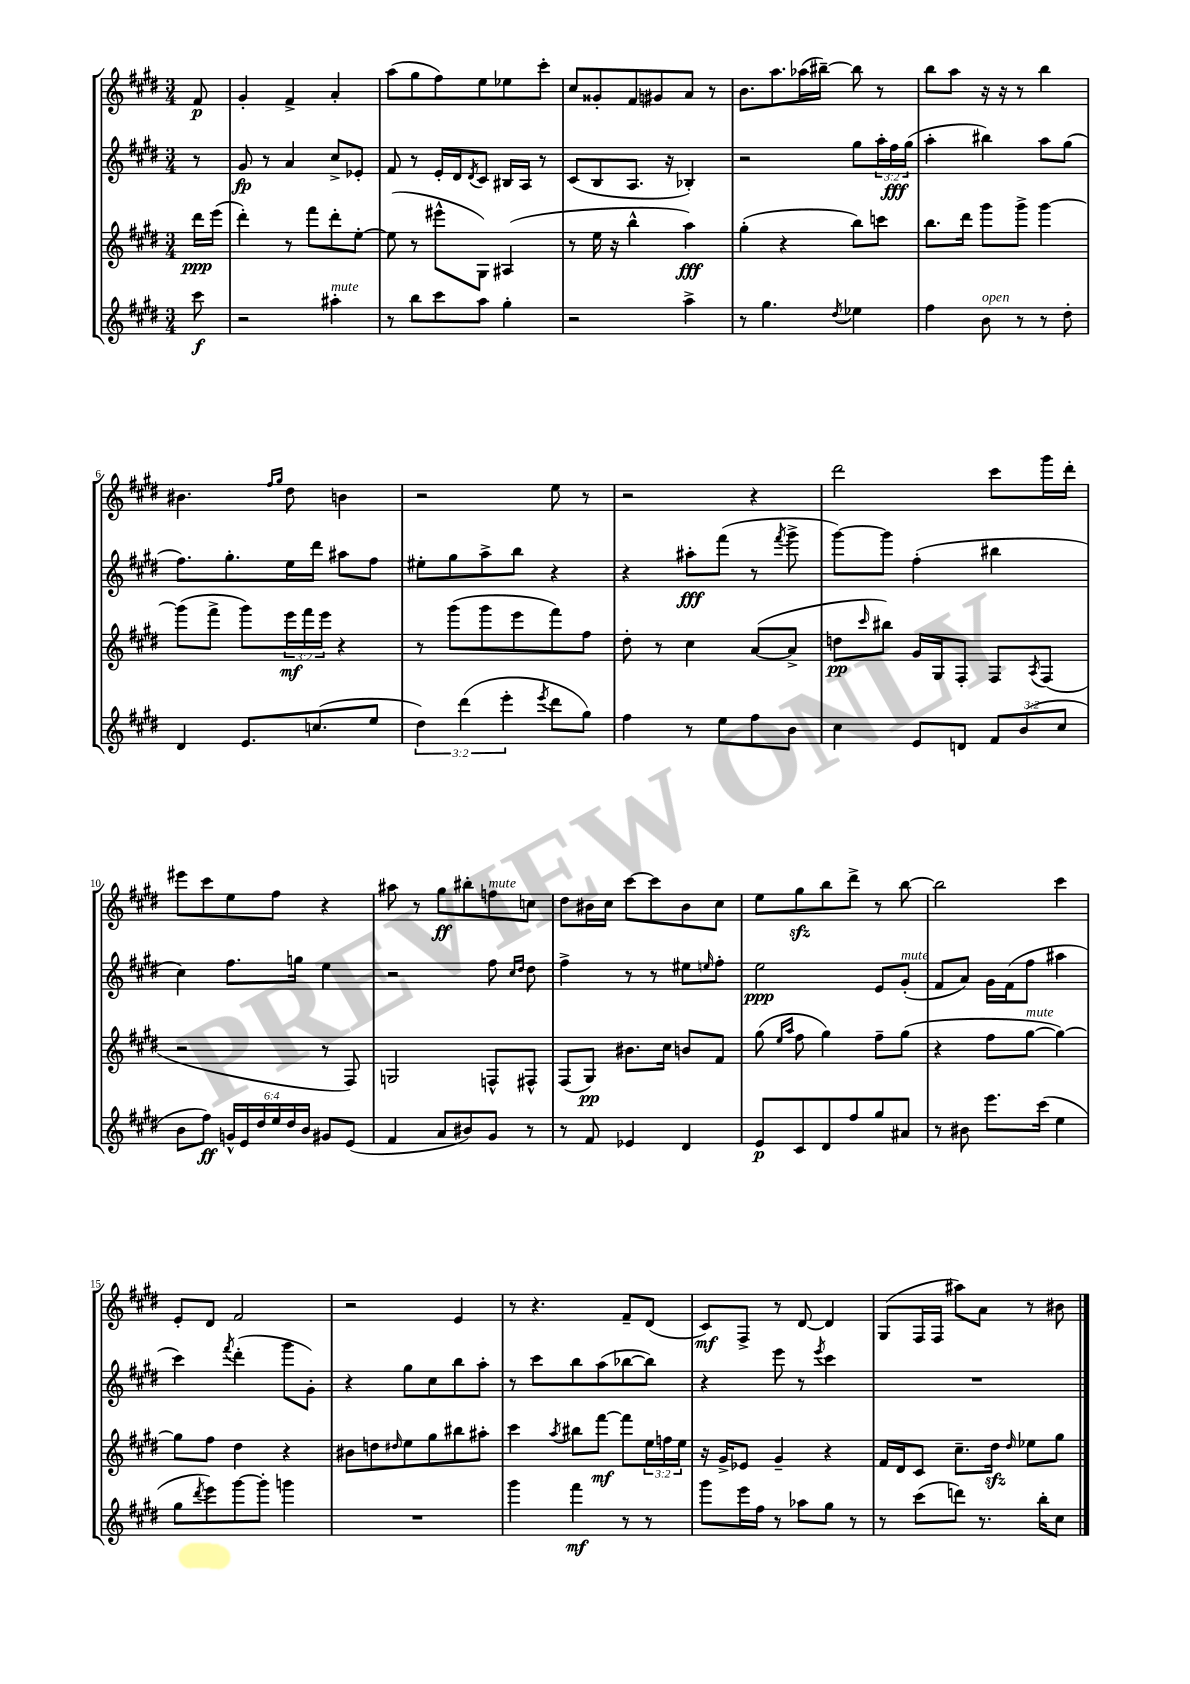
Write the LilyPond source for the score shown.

<<
\new StaffGroup <<
\new Staff = "s0" {
    \clef treble \key e \major \numericTimeSignature \time 3/4 \partial 8
    fis'8\p |
    gis'4-. fis'4-> a'4-. |
    a''8( gis''8 fis''8) e''8 ees''8 cis'''8-. |
    cis''8 gisis'8-. fis'8 gis'8 a'8 r8 |
    b'8. a''8. aes''16( bis''16~--) bis''8 r8 |
    b''8 a''8 r16 r16 r8 b''4 |
    bis'4. \grace { fis''16 gis''16 } dis''8 b'4 |
    r2 e''8 r8 |
    r2 r4 |
    dis'''2 cis'''8 gis'''16 dis'''16-. |
    eis'''8 cis'''8 e''8 fis''8 r4 |
    ais''8 r8 gis''8\ff bis''8-. f''8^\markup { \italic "mute" } c''8 |
    dis''8 bis'16 cis''16 cis'''8~ cis'''8 bis'8 cis''8 |
    e''8 gis''8\sfz b''8 dis'''8-> r8 b''8~ |
    b''2 cis'''4 |
    e'8-. dis'8 fis'2 |
    r2 e'4 |
    r8 r4. fis'8-- dis'8( |
    cis'8\mf) fis8-> r8 dis'8~ dis'4 |
    gis8( fis16 fis16 ais''8) a'8 r8 bis'8 \bar "|." |
}
\new Staff = "s1" {
    \clef treble \key e \major \numericTimeSignature \time 3/4 \override Staff.TupletNumber.text = #tuplet-number::calc-fraction-text \partial 8
    r8 |
    gis'8\fp r8 a'4 cis''8-> ees'8-. |
    fis'8 r8 e'16-. dis'16 \acciaccatura { dis'8 } cis'8 bis16 a16 r8 |
    cis'8( b8 a8. r16 bes4-.) |
    r2 gis''8 \tuplet 3/2 { a''16-. fis''16\fff gis''16( } |
    a''4-. bis''4) a''8 gis''8( |
    fis''8.) gis''8.-. e''16 dis'''16 ais''8 fis''8 |
    eis''8-. gis''8 a''8-> b''8 r4 |
    r4 ais''8-.\fff fis'''8( r8 \acciaccatura { fis'''8 } gis'''8-> |
    gis'''8~) gis'''8 fis''4-.( bis''4 |
    cis''4) fis''8. g''16 e''4 |
    r2 fis''8 \grace { cis''16 dis''16 } dis''8 |
    fis''4-> r8 r8 eis''8 \grace { e''16 } fis''8-. |
    e''2\ppp e'8 gis'8-.^\markup { \italic "mute" }( |
    fis'8 a'8) gis'16 fis'16( fis''8 ais''4 |
    cis'''4) \acciaccatura { fis'''8 } dis'''4-.( gis'''8 gis'8-.) |
    r4 gis''8 cis''8 b''8 a''8-. |
    r8 cis'''8 b''8 a''8( bes''8~ bes''8) |
    r4 e'''8 r8 \acciaccatura { e'''8 } cis'''4 |
    R2. \bar "|." |
}
\new Staff = "s2" {
    \clef treble \key e \major \numericTimeSignature \time 3/4 \override Staff.TupletNumber.text = #tuplet-number::calc-fraction-text \partial 8
    dis'''16\ppp e'''16( |
    dis'''4-.) r8 fis'''8 dis'''8-. e''8~-. |
    e''8( r8 eis'''8-^ gis8) ais4( |
    r8 e''16 r16 b''4-^ a''4\fff) |
    gis''4-.( r4 b''8) c'''8 |
    b''8. dis'''16 gis'''8 gis'''8-> gis'''4~ |
    gis'''8( fis'''8-> gis'''8) \tuplet 3/2 { e'''16\mf fis'''16 e'''16 } r4 |
    r8 gis'''8( gis'''8 e'''8 fis'''8) fis''8 |
    dis''8-. r8 cis''4 a'8~( a'8-> |
    d''8\pp \grace { cis'''16 } bis''8) gis'16 gis16 fis8-. fis8 \acciaccatura { a8 } fis8( |
    r2 r8 fis8) |
    g2 f8-^ fis8-^ |
    fis8( gis8\pp) bis'8. cis''16 b'8 fis'8 |
    gis''8( \grace { e''16 a''16 } fis''8 gis''4) fis''8-- gis''8( |
    r4 fis''8 gis''8~^\markup { \italic "mute" } gis''4~) |
    gis''8 fis''8 dis''4 r4 |
    bis'8 d''8 \grace { dis''16 } e''8 gis''8 bis''8 ais''8-. |
    cis'''4 \acciaccatura { a''8 } bis''8 fis'''8~\mf fis'''8 \tuplet 3/2 { e''16 f''16 e''16 } |
    r16 gis'16-> ees'8 gis'4-- r4 |
    fis'16 dis'16 cis'8 cis''8.-- dis''16\sfz \grace { dis''16 } ees''8 gis''8 \bar "|." |
}
\new Staff = "s3" {
    \clef treble \key e \major \numericTimeSignature \time 3/4 \override Staff.TupletNumber.text = #tuplet-number::calc-fraction-text \partial 8
    cis'''8\f |
    r2 ais''4-.^\markup { \italic "mute" } |
    r8 b''8 cis'''8 a''8 gis''4-. |
    r2 a''4-> |
    r8 gis''4. \acciaccatura { dis''8 } ees''4 |
    fis''4 b'8^\markup { \italic "open" } r8 r8 dis''8-. |
    dis'4 e'8. c''8.( e''8 |
    \tuplet 3/2 { dis''4) dis'''4( e'''4-. } \acciaccatura { e'''8 } dis'''8 gis''8) |
    fis''4 r8 e''8 fis''8 b'8 |
    cis''4 e'8 d'8 \tuplet 3/2 { fis'8 b'8( cis''8 } |
    b'8 fis''8\ff) \tuplet 6/4 { g'16-^ e'16 dis''16 e''16 dis''16 b'16 } gis'8 e'8( |
    fis'4 a'8 bis'8) gis'8 r8 |
    r8 fis'8 ees'4 dis'4 |
    e'8\p cis'8 dis'8 fis''8 gis''8 ais'8 |
    r8 bis'8 e'''8. cis'''16( e''4 |
    gis''8 \acciaccatura { dis'''8 } e'''8) gis'''8~ gis'''8-. g'''4 |
    R2. |
    gis'''4 fis'''4\mf r8 r8 |
    gis'''8 e'''16 fis''16 r8 aes''8 gis''8 r8 |
    r8 cis'''8( d'''8) r8. b''16-. cis''8 \bar "|." |
}
>>
>>
